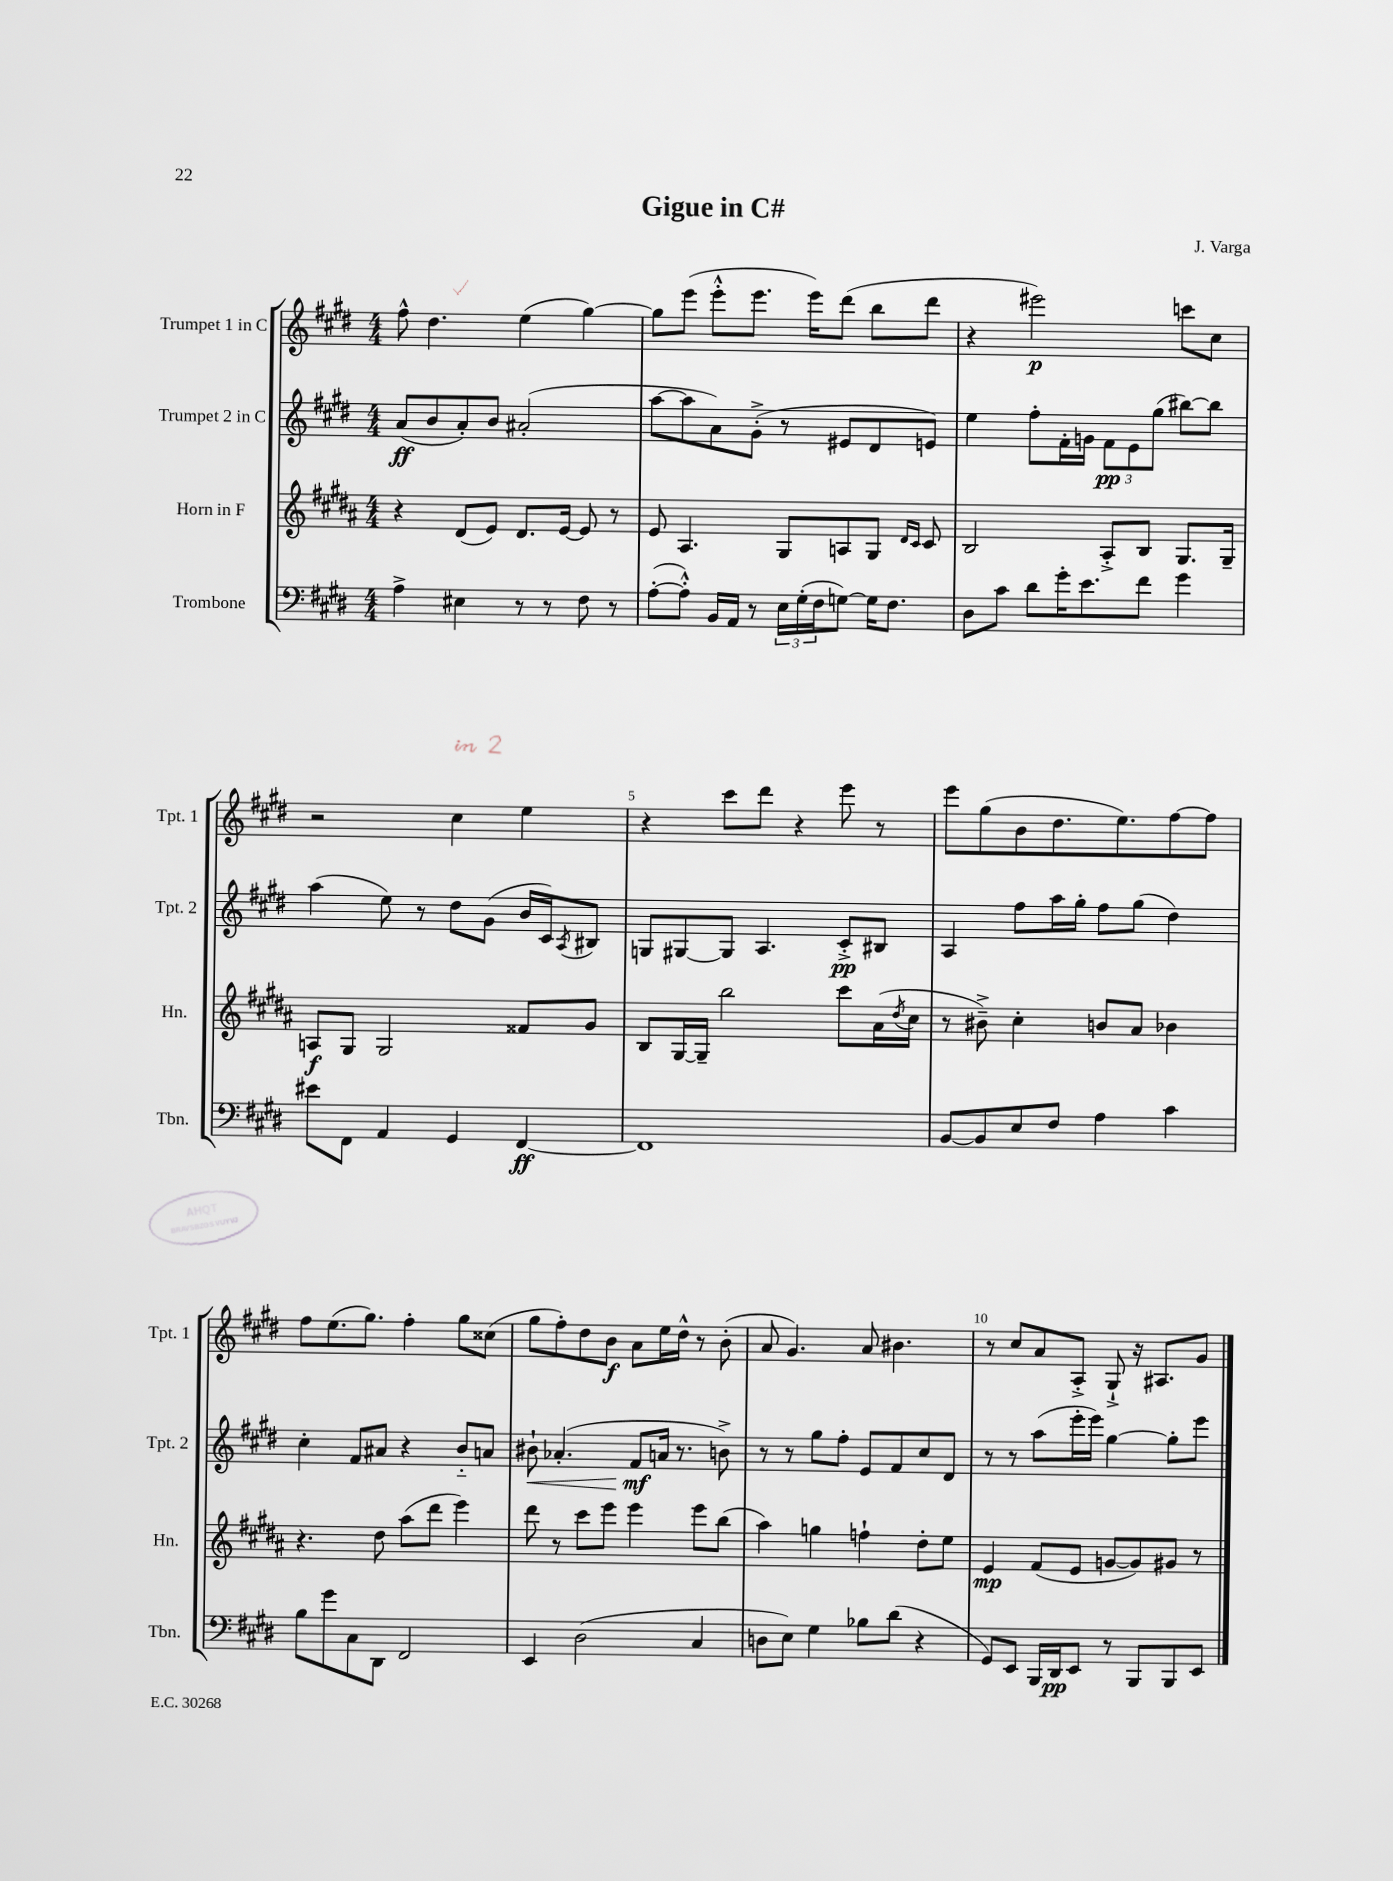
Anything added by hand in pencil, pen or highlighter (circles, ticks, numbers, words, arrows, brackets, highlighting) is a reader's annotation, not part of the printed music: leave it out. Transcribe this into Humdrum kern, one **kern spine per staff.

**kern	**dynam	**kern	**dynam	**kern	**dynam	**kern	**dynam
*part4	*part4	*part3	*part3	*part2	*part2	*part1	*part1
*staff4	*staff4	*staff3	*staff3	*staff2	*staff2	*staff1	*staff1
*I"Trombone	*	*I"Horn in F	*	*I"Trumpet 2 in C	*	*I"Trumpet 1 in C	*
*I'Tbn.	*	*I'Hn.	*	*I'Tpt. 2	*	*I'Tpt. 1	*
*clefF4	*	*clefG2	*	*clefG2	*	*clefG2	*
*k[f#c#g#d#]	*	*k[f#c#g#d#a#]	*	*k[f#c#g#d#]	*	*k[f#c#g#d#]	*
*M4/4	*	*M4/4	*	*M4/4	*	*M4/4	*
=1	=1	=1	=1	=1	=1	=1	=1
4A^\	.	4r	.	(8a/L	ff	8ff#^^\	.
.	.	.	.	8b/	.	4.dd#\	.
4E#X\	.	(8d#/L	.	8a'/)	.	.	.
.	.	8e/J)	.	8b/J	.	.	.
8r	.	8.d#/L	.	(2a#X'/	.	(4ee\	.
8r	.	.	.	.	.	.	.
.	.	[16e/Jk	.	.	.	.	.
8F#\	.	8e/]	.	.	.	[4gg#\)	.
8r	.	8r	.	.	.	.	.
=2	=2	=2	=2	=2	=2	=2	=2
([8A'\L	.	8e/	.	[8aa\L	.	8gg#\L]	.
8A'^^\J])	.	4.A#/	.	8aa\]	.	(8eee\J	.
16BB/LL	.	.	.	8a\)	.	8eee'^^\L	.
16AA/JJ	.	.	.	.	.	.	.
8r	.	.	.	(8g#'^\J	.	8.eee\J	.
24E\LL	.	8G#/L	.	8r	.	.	.
(24G#'\	.	.	.	.	.	.	.
.	.	.	.	.	.	16eee\KL)	.
24F#\J	.	.	.	.	.	.	.
[8Gn\J)	.	8An/	.	8e#X/L	.	(8ddd#\J	.
16G\KL]	.	8G#/J	.	8d#/	.	8bb\L	.
8.F#\J	.	.	.	.	.	.	.
.	.	16qqd#/LL	.	.	.	.	.
.	.	16qqc#/JJ	.	.	.	.	.
.	.	8c#/	.	8en/J)	.	8ddd#\J	.
=3	=3	=3	=3	=3	=3	=3	=3
8D#\L	.	2B/	.	4ee\	.	4r	.
8c#\J	.	.	.	.	.	.	.
8d#\L	.	.	.	8ff#'\L	.	2eee#X\)	p
16g#'\K	.	.	.	16f#'\L	.	.	.
8.e\	.	.	.	16gn\JJ	.	.	.
.	.	8A#'^/L	.	12f#\L	pp	.	.
.	.	.	.	12e\	.	.	.
8f#\J	.	8B/J	.	.	.	.	.
.	.	.	.	(12gg#\J	.	.	.
4g#\	.	8.G#/L	.	[8bb#X\L)	.	8cccn\L	.
.	.	.	.	8bb#\J]	.	8cc#\J	.
.	.	16G#~/Jk	.	.	.	.	.
!!LO:LB:g=z
=4	=4	=4	=4	=4	=4	=4	=4
8e#X\L	.	8An/L	f	(4aa\	.	2r	.
8FF#\J	.	8G#/J	.	.	.	.	.
4AA/	.	2G#/	.	8ee\)	.	.	.
.	.	.	.	8r	.	.	.
4GG#/	.	.	.	8dd#\L	.	4cc#\	.
.	.	.	.	(8g#\J	.	.	.
[4FF#/	ff	8f##X/L	.	16b/LL	.	4ee\	.
.	.	.	.	16c#/J)	.	.	.
.	.	.	.	8qA/	.	.	.
.	.	8g#/J	.	8B#X/J	.	.	.
=5	=5	=5	=5	=5	=5	=5	=5
1FF#]	.	8B/L	.	8Gn/L	.	4r	.
.	.	[16G#/L	.	[8G#X/	.	.	.
.	.	16G#~/JJ]	.	.	.	.	.
.	.	2bb\	.	8G#/J]	.	8ccc#\L	.
.	.	.	.	4.A/	.	8ddd#\J	.
.	.	.	.	.	.	4r	.
.	.	8ccc#\L	.	8c#'^/L	pp	8eee\	.
.	.	(16a#\L	.	8B#X/J	.	8r	.
.	.	8qdd#/	.	.	.	.	.
.	.	16cc#\JJ	.	.	.	.	.
=6	=6	=6	=6	=6	=6	=6	=6
[8BB/L	.	8r	.	4A/	.	8eee\L	.
8BB/]	.	8b#X~^\)	.	.	.	(8gg#\	.
8E/	.	4cc#'\	.	8ff#\L	.	8b\	.
8F#/J	.	.	.	16aa\L	.	8.dd#\	.
.	.	.	.	16gg#'\JJ	.	.	.
4A\	.	8bn/L	.	8ff#\L	.	.	.
.	.	.	.	.	.	8.ee\)	.
.	.	8a#/J	.	(8gg#\J	.	.	.
4c#\	.	4b-X\	.	4dd#\)	.	[8ff#\	.
.	.	.	.	.	.	8ff#\J]	.
!!LO:LB:g=z
=7	=7	=7	=7	=7	=7	=7	=7
8B\L	.	4.r	.	4cc#'\	.	8ff#\L	.
8g#\	.	.	.	.	.	(8.ee\	.
8C#\	.	.	.	8f#/L	.	.	.
.	.	.	.	.	.	8.gg#\J)	.
8DD#\J	.	8dd#\	.	8a#X/J	.	.	.
2FF#/	.	(8aa#\L	.	4r	.	4ff#'\	.
.	.	8ddd#\J	.	.	.	.	.
.	.	4eee\)	.	8b/L	.	8gg#\L	.
.	.	.	.	8an/J	.	(8cc##X\J	.
=8	=8	=8	=8	=8	=8	=8	=8
!	!	!	!	!	!LO:HP:b	!	!
4EE/	.	8ddd#\	.	8b#X`\	<	8gg#\L	.
.	.	8r	.	(4.a-X'/	.	8ff#'\)	.
(2D#\	.	8ccc#\L	.	.	.	8dd#\	.
.	.	8eee\J	.	.	.	8b\J	f
.	.	4eee\	.	8f#/L	mf	8a\L	.
.	.	.	.	16an/Jk	[	16ee\L	.
.	.	.	.	8.r	.	16dd#^^\JJ	.
4C#/	.	8eee\L	.	.	.	8r	.
.	.	(8bb\J	.	8bn^\)	.	(8b'\	.
=9	=9	=9	=9	=9	=9	=9	=9
8Dn\L	.	4aa#\)	.	8r	.	8a/	.
8E\J)	.	.	.	8r	.	4.g#/)	.
4G#\	.	4ggn\	.	8gg#\L	.	.	.
.	.	.	.	8ff#'\J	.	.	.
8B-X\L	.	4ffn`\	.	8e/L	.	8a/	.
(8d#\J	.	.	.	8f#/	.	4.b#X\	.
4r	.	8dd#'\L	.	8cc#/	.	.	.
.	.	8ee\J	.	8d#/J	.	.	.
=10	=10	=10	=10	=10	=10	=10	=10
8GG#/L)	.	4e/	mp	8r	.	8r	.
8EE/J	.	.	.	8r	.	8cc#/L	.
16BBB/LL	.	(8f#/L	.	(8aa\L	.	8a/	.
16DD#/J	pp	.	.	.	.	.	.
8EE/J	.	8e/J	.	16eee'\L	.	8A'^/J	.
.	.	.	.	16eee\JJ)	.	.	.
8r	.	[8gn/L	.	[4gg#\	.	8G#`^/	.
8BBB/L	.	8g/])	.	.	.	16r	.
.	.	.	.	.	.	8.A#X/L	.
8BBB/	.	8g#X/J	.	8gg#'\L]	.	.	.
8EE/J	.	8r	.	8eee\J	.	8g#/J	.
==	==	==	==	==	==	==	==
*-	*-	*-	*-	*-	*-	*-	*-
